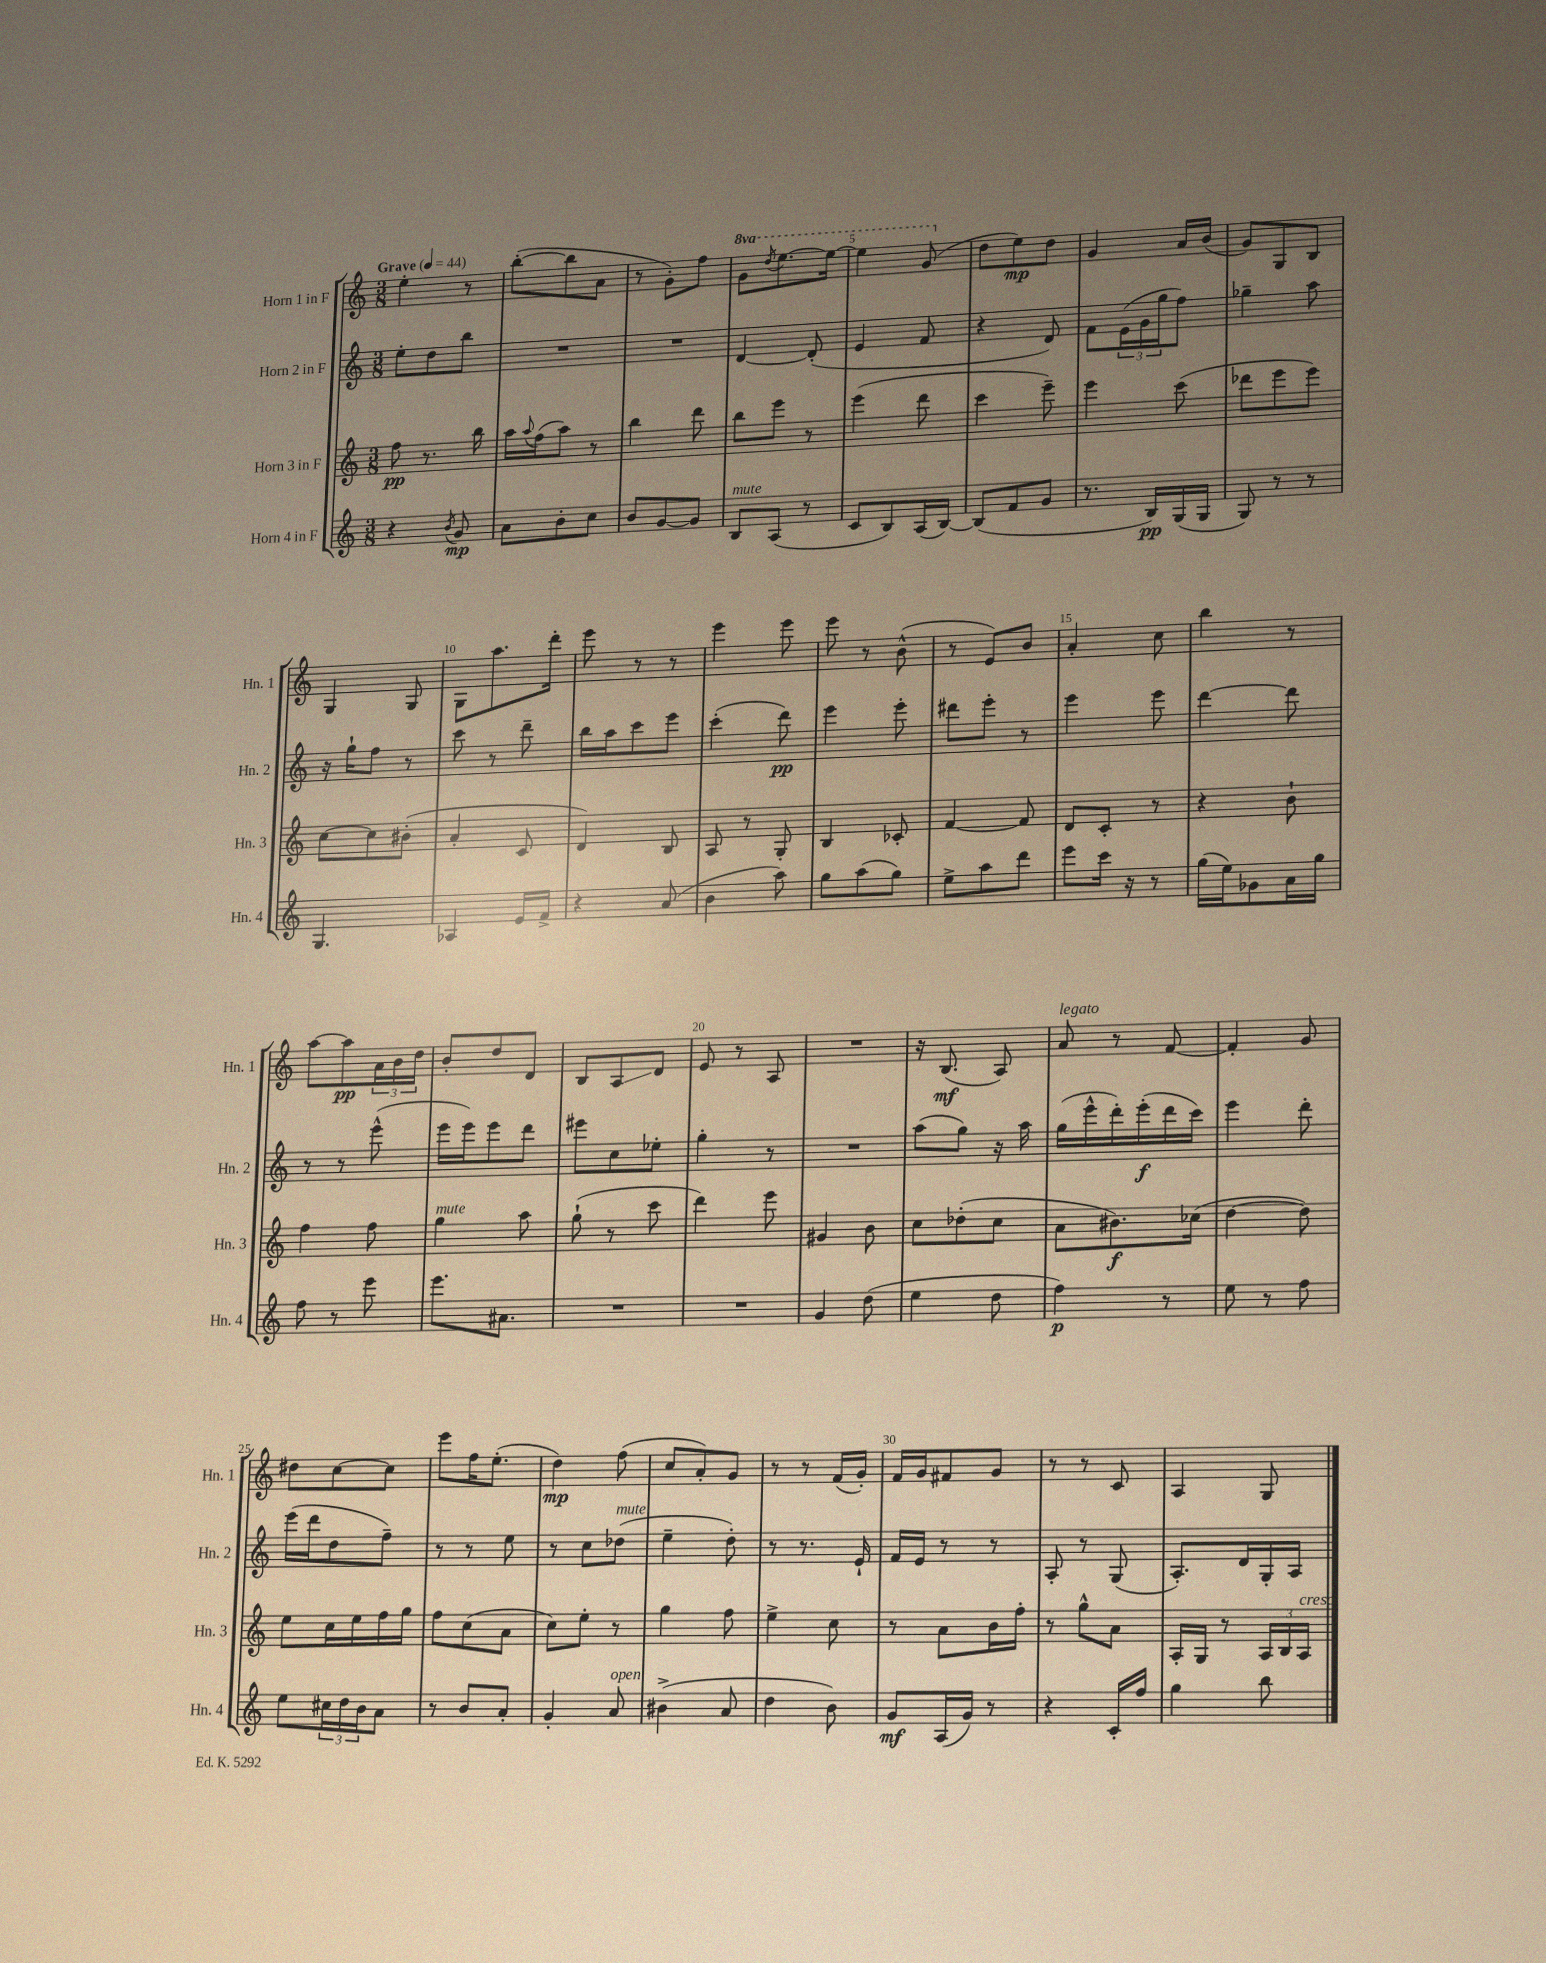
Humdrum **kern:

**kern	**kern	**kern	**kern
*staff4	*staff3	*staff2	*staff1
*clefG2	*clefG2	*clefG2	*clefG2
*k[]	*k[]	*k[]	*k[]
*M3/8	*M3/8	*M3/8	*M3/8
*MM44	*MM44	*MM44	*MM44
4r	8ff	8ee'	4ee'
.	8.r	8dd	.
8qb	.	.	.
8g	.	8bb	8r
.	16bb	.	.
=	=	=	=
8a	16aa	4.r	([8bb'
.	8qqaa	.	.
.	(16ff	.	.
8b'	8aa)	.	8bb]
8cc	8r	.	8a
=	=	=	=
8b	4bb	4.r	8r
[8g	.	.	8g')
8g]	8ddd	.	8ff
=	=	=	=
8B	8bb	[4d	8gg
.	.	.	8qddd
(8A	8eee	.	[8.eee
8r	8r	(8d']	.
.	.	.	16eee_
=	=	=	=
8c	(4eee	4e	4eee]
8B)	.	.	.
(16A	8ddd	8f	(8gg
[16B)	.	.	.
=	=	=	=
(8B]	4ccc	4r	8dd
8f	.	.	8ee)
8g	8eee~)	8d)	8dd
=	=	=	=
8.r	4eee	8f	4g
.	.	(24e	.
.	.	24g	.
16B)	.	.	.
.	.	24gg	.
(16G	(8ccc	8ff)	16a
16G	.	.	(16b
=	=	=	=
8G)	8ddd-	4gg-~	8g)
8r	8eee	.	8G
8r	8eee)	8aa	8B
=	=	=	=
4.G	[8cc	16r	4G
.	.	16gg`	.
.	8cc]	8ff	.
.	(8b#'	8r	8G
=	=	=	=
4A-	4a'	8ccc	8G
.	.	8r	8.aa
16e	8c	8ddd~	.
16f^	.	.	16ddd'
=	=	=	=
4r	4d)	16bb	8eee
.	.	16aa	.
.	.	8ccc	8r
(8a	8B	8eee	8r
=	=	=	=
4b	8A	(4ccc'	4eee
.	8r	.	.
8aa)	8G'	8ddd)	8eee
=	=	=	=
8gg	4B	4eee	8eee
(8aa	.	.	8r
8gg)	8c-'	8eee'	(8b^^
=	=	=	=
8ee^	[4f	8ddd#	8r
8aa	.	8eee'	8e)
8ddd	8f]	8r	8b
=	=	=	=
8eee	8d	4eee	4a'
16ccc	8c'	.	.
16r	.	.	.
8r	8r	8eee	8cc
=	=	=	=
(16gg	4r	[4ddd	4bb
16ee)	.	.	.
8g-	.	.	.
16a	8b`	8ddd]	8r
16gg	.	.	.
=	=	=	=
8ff	4ff	8r	[8aa
8r	.	8r	8aa]
8eee	8ff	(8eee^^	24a
.	.	.	24b
.	.	.	24dd
=	=	=	=
8.eee	4gg	16eee	8b'
.	.	16eee)	.
.	.	8eee	8dd
8.a#	.	.	.
.	8aa	8ddd	8d
=	=	=	=
4.r	(8gg`	8eee#	8B
.	8r	8cc	8A
.	8ccc	8ee-'	8d
=	=	=	=
4.r	4ddd)	4gg'	8e
.	.	.	8r
.	8eee	8r	8A
=	=	=	=
4g	4g#	4.r	4.r
(8dd	8b	.	.
=	=	=	=
4ee	8cc	(8aa	16r
.	.	.	(8.B
.	(8dd-'	8gg)	.
8dd	8cc	16r	8A)
.	.	16aa	.
=	=	=	=
4ff)	8a	(16gg	8a
.	.	16eee^^	.
.	8.b#)	16ddd')	8r
.	.	(16eee'	.
8r	.	16ddd	[8f
.	(16cc-	16ccc)	.
=	=	=	=
8ee	[4dd	4eee	4f']
8r	.	.	.
8ff	8dd])	8ddd'	8g
=	=	=	=
8ee	8ee	(16eee	8dd#
.	.	16ddd	.
24cc#	16cc	8dd	[8cc
24dd	.	.	.
.	16ee	.	.
24b	.	.	.
8a	16ff	8ff~)	8cc]
.	16gg	.	.
=	=	=	=
8r	8ff	8r	8eee
8b	(8cc	8r	16ff
.	.	.	(8.ee'
8a'	8a	8ee	.
=	=	=	=
4g'	8cc)	8r	4dd)
.	8ee'	8cc	.
8a	8r	(8dd-	(8ff
=	=	=	=
(4b#^	4gg	4ee~	8cc
.	.	.	8a')
8a	8ff	8dd')	8g
=	=	=	=
4dd	4ee^	8r	8r
.	.	8.r	8r
8b)	8cc	.	(16f
.	.	16e`	16g')
=	=	=	=
8g	8r	16f	16f
.	.	16e	16g
(16A	8a	8r	8f#
16g)	.	.	.
8r	16b	8r	8g
.	16ff'	.	.
=	=	=	=
4r	8r	8A'	8r
.	8gg^^	8r	8r
16c'	8a	(8G	8c
16ff	.	.	.
=	=	=	=
4gg	16A'	8.A')	4A
.	16G	.	.
.	8r	.	.
.	.	16d	.
8bb	24A	16G'	8G
.	24B	.	.
.	.	16A	.
.	24A	.	.
==	==	==	==
*-	*-	*-	*-
